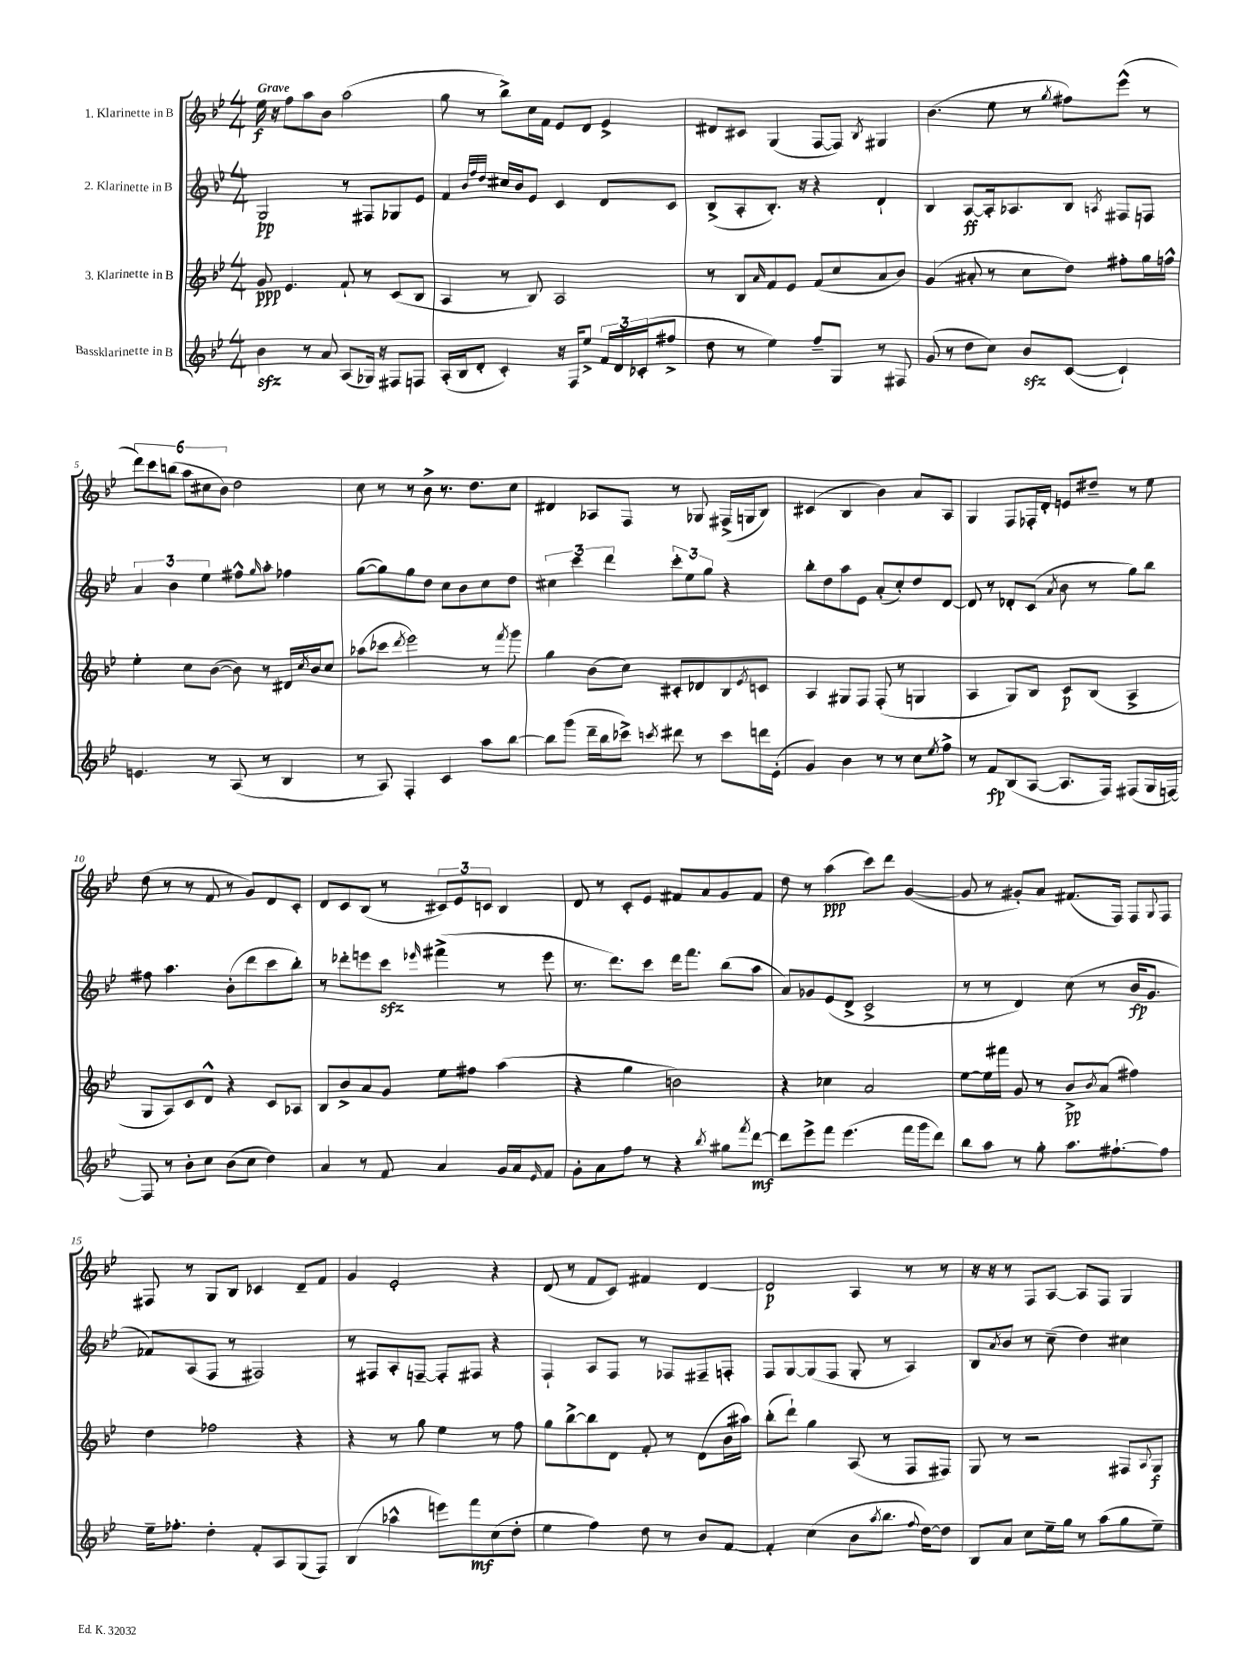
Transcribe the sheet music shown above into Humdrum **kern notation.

**kern	**kern	**kern	**kern
*staff4	*staff3	*staff2	*staff1
*clefG2	*clefG2	*clefG2	*clefG2
*k[b-e-]	*k[b-e-]	*k[b-e-]	*k[b-e-]
*M4/4	*M4/4	*M4/4	*M4/4
4b-	8g	2G	16ee-
.	.	.	16r
.	4.e-	.	8ff
8r	.	.	8aa
8a	.	.	8b-
(8A	8f`	8r	(2aa
16G-)	8r	8F#	.
16r	.	.	.
8F#	(8c	8G-	.
8F	8B-	8e-	.
=	=	=	=
(16A'	4A	4f	8gg
16B-	.	.	.
8d'	.	.	8r
.	.	32qqb-	.
.	.	32qqff	.
.	.	32qqdd	.
4c')	8r	16cc#	8bb-^)
.	.	16b-	.
.	8B-)	8e-	16cc
.	.	.	16f
16r	2A	4c	8e-
16F	.	.	.
8ee-^	.	.	8d
24f	.	8d	4e-^
24d	.	.	.
(24c-'	.	.	.
8ff#^	.	8c	.
=	=	=	=
8dd	8r	(8B-^	8d#
8r	8B-	8A'	8c#
.	16qqa	.	.
4ee-)	8f	8.B-')	(4G
.	8e-	.	.
.	.	16r	.
8ff~	(8f	4r	[8F
8G	8cc	.	8F])
.	.	.	8qB-
8r	8a	4d`	4G#
8F#	8b-)	.	.
=	=	=	=
(8g	(4g	4B-	(4.b-
8r	.	.	.
8dd	8a#'	[8A	.
8cc)	8r	16A']	8ee-
.	.	8.A-	.
8b-	8cc	.	8r
.	.	.	8qgg
([8c	8dd)	8B-	8ff#)
.	.	8qA	.
4c`])	8ff#'	8F#	(8eee-^^
.	16gg	8F	8r
.	16ff^^	.	.
=	=	=	=
4.e	4ee-'	6a	12ddd)
.	.	.	12ccc
.	.	6b-	(12bb
.	8cc	.	12aa
.	.	6ee-	12cc#
8r	([8b-	.	.
.	.	.	12b-)
(8A	8b-])	8ff#^^	2dd
.	.	16qqgg	.
8r	8r	8aa'	.
4B-	16d#	4ff-	.
.	8qcc	.	.
.	16b-	.	.
.	8cc	.	.
=	=	=	=
8r	(8aa-	([8gg	8cc
8A)	8ccc-	8gg])	8r
.	8qddd	.	.
4F'	2eee-)	8gg	8r
.	.	8dd	8b-^
4c	.	8cc	8.r
.	.	8b-	.
.	.	.	8.dd
8aa	8r	8cc	.
.	8qfff	.	.
[8bb-	8ggg	8dd	8cc
=	=	=	=
8bb-]	4gg	6cc#	4d#
(8ggg	.	.	.
.	.	6ccc	.
16ddd~	(8b-	.	8A-
16bb-	.	.	.
.	.	6ddd	.
8ccc-^)	8cc)	.	8F
8qccc	.	.	.
8ddd#	8c#'	12ccc'	8r
.	.	12ee-	.
8r	8d-	.	8G-
.	.	12gg	.
8ccc	8B-	4r	(16F#^
.	.	.	16G
.	8qe-	.	.
16ddd	8c	.	8B-)
(16e-'	.	.	.
=	=	=	=
4g)	4A	8bb-'	(4c#
.	.	8dd	.
4b-	8G#	8aa	4B-
.	8F	8e-	.
8r	(8F'	(8a'	4b-)
8r	8r	8cc')	.
8cc	4G	8dd	8a
8qee-	.	.	.
8ff^	.	[8d	8A
=	=	=	=
8r	4A	8d]	4G
8f	.	8r	.
(8B-	8G)	8d-'	8F
[8A	8B-	(8c	16F-'
.	.	.	16d'
.	.	8qa	.
8.A]	8c	8b-	8e
.	(8B-	8r	8dd#~
16F)	.	.	.
(8F#	4A^	8gg)	8r
16G	.	8bb-	8ee-
[16F)	.	.	.
=	=	=	=
8F]	8G	8ff#	(8dd
8r	8A)	4.aa	8r
8b-'	8c	.	8r
8cc	8d^^	.	8f
(8b-	4r	(8b-'	8r
8cc	.	8ddd	8g)
4dd)	8c	8ccc	8d
.	8A-	8bb-')	8c'
=	=	=	=
4a	8B-	8r	8d
.	8b-^	8ddd-'	8c
8r	8a	8eee	(8B-
8f	8g	8ccc	8r
.	.	16qqeee-	.
4a	8ee-	(4fff#^	12c#)
.	.	.	12e-
.	8ff#	.	.
.	.	.	12c
16g	(4aa	8r	4B-
16a	.	.	.
16qqe-	.	.	.
8f	.	8eee-	.
=	=	=	=
8g'	4r	8.r	8d
8a	.	.	8r
.	.	8.ddd)	.
8ff	4gg	.	8c'
8r	.	8ccc	8e-
4r	2b)	16ddd	8f#
.	.	8.fff	.
.	.	.	8a
8qbb-	.	.	.
8gg#	.	(8bb-	8g
8qfff	.	.	.
[8ddd	.	8aa	8f#
=	=	=	=
8ddd]	4r	8a)	8dd
8eee-^	.	8g-	8r
8fff	4cc-	(8e-	(4aa
(4.eee-	.	8d^	.
.	2a	2c^	8ccc)
.	.	.	8ddd
16fff	.	.	([4g
16ggg	.	.	.
8ddd)	.	.	.
=	=	=	=
8bb-	[8ee-	8r	8g]
8aa	16ee-]	8r	8r
.	16fff#	.	.
8r	8g	4d)	8g#')
8gg'	8r	.	8a
8.aa	8b-^	(8cc	(8.f#
.	8qb-	.	.
.	(8a	8r	.
[8.ff#`	.	.	16F)
.	4ff#)	16b-	8F
.	.	8.g	.
.	.	.	8qqG
8ff#]	.	.	8F
=	=	=	=
16ee-~	4dd	8f-)	8F#
8.ff-'	.	.	.
.	.	(8A	8r
4dd'	2ff-	8F	8G
.	.	8r	8B-
8f'	.	2F#)	4c-
8A	.	.	.
(8G	4r	.	8d~
8F)	.	.	8f
=	=	=	=
(4B-	4r	8r	4g
.	.	8F#	.
4aa-^^	8r	8A'	2e-'
.	8gg	[8F~	.
8eee)	4ee-	8F']	.
8fff	.	8F#	.
(8cc	8r	4r	4r
8dd'	8ff	.	.
=	=	=	=
4ee-	8gg	4F`	(8d
.	[8bb-^	.	8r
4ff)	8bb-]	8A	8f
.	8d	8F	8c)
8dd	8f'	8r	4f#
8r	8r	8F-	.
8b-	(8d	8F#~	[4d
[8f	16b-	8F'	.
.	16aa#)	.	.
=	=	=	=
4f']	(8bb-'	8F	2d]
.	8ddd`)	[8G	.
(4cc	4gg	(8G]	.
.	.	8F	.
8b-	(8A	8G'	4A
8qaa	.	.	.
8.bb-	8r	8r	.
.	8F	4A)	8r
8qqff	.	.	.
[16dd)	.	.	.
8dd]	8F#)	.	8r
=	=	=	=
8B-	8G	8B-	16r
.	.	.	16r
.	.	8qa	.
8a	8r	8b-	8r
8cc	2r	8r	8F
16ee-~	.	(8cc~	[8A
16gg	.	.	.
8r	.	4dd)	8A]
(8aa	.	.	8F
8gg	8F#	4cc#	4G
.	8qqA	.	.
8ee-~)	8G	.	.
==	==	==	==
*-	*-	*-	*-
